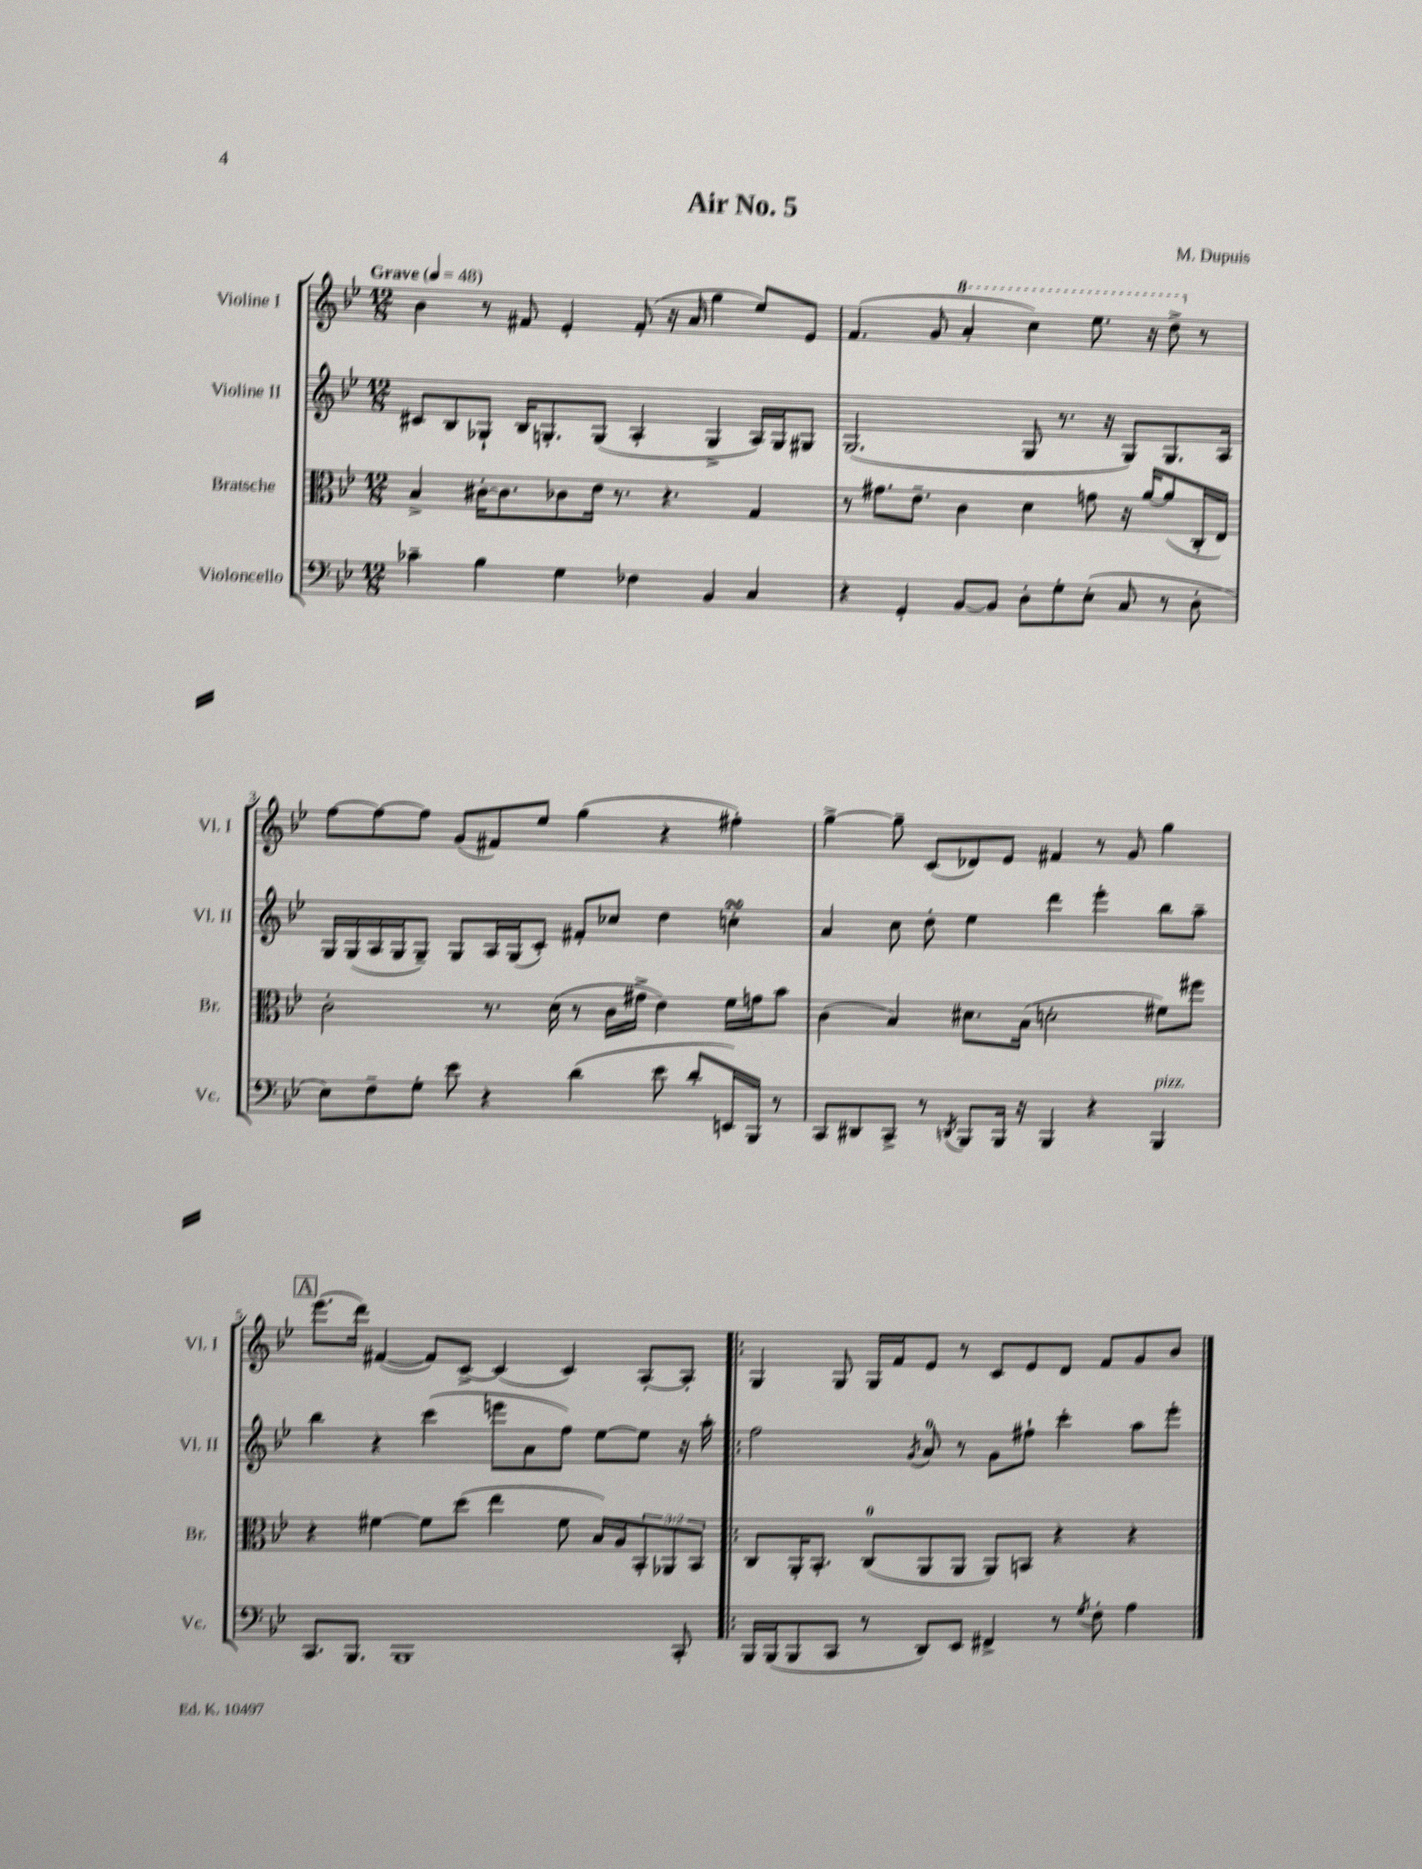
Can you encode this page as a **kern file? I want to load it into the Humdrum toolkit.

**kern	**kern	**kern	**kern
*staff4	*staff3	*staff2	*staff1
*clefF4	*clefC3	*clefG2	*clefG2
*k[b-e-]	*k[b-e-]	*k[b-e-]	*k[b-e-]
*M12/8	*M12/8	*M12/8	*M12/8
*MM48	*MM48	*MM48	*MM48
4c-~\	4B-^/	8c#/L	4b-\
.	.	8B-/	.
4B-\	[16c#'\LK	8G-`/J	8r
.	8.c#\]	.	.
.	.	16B-/LK	8f#/
.	.	8.G'/	.
4G\	8c-\	.	4e-'/
.	16e-\Jk	(8G/J	.
.	8.r	.	.
4F-\	.	4A'/	(8f#'/
.	4.r	.	16r
.	.	.	16a/
4BB-/	.	4G^/	4gg\
4C/	4G/	16A/LL)	8ee-/L)
.	.	16G/J	.
.	.	8G#/J	8e-/J
=	=	=	=
4r	8r	(2.G/	(4.f/
.	8.g#\L	.	.
4GG'/	.	.	.
.	8.e-~\J	.	.
.	.	.	8g/
[8BB-/L	4c\	.	4aa'/
8BB-/]J	.	.	.
8D'\L	4d\	8G/	4ccc\)
8G'\	.	8.r	.
(8E-'\J	8g\	.	8.eee-\
.	.	16r	.
8C/	16r	8G/L)	.
.	[16a/LK	.	16r
8r	(8a/]	8.G/	8ddd^\
8D'\	16C'/L	.	8r
.	16E-/JJ)	16A/Jk	.
=	=	=	=
8E-\L)	2c'\	16G/LL	[8ff\L
.	.	(16G/	.
8F~\	.	16A/	8ff\_
.	.	16G/J	.
8G'\J	.	8G~/J)	8ff\]J
8e-\	.	8G/L	(8g/L
4r	8.r	16A/L	8f#/)
.	.	(16G/J	.
.	.	8c'/J)	8ee-/J
.	(16d\	.	.
(4d\	8r	8f#'/L	(4gg\
.	16c\LL	8cc-/J	.
.	16g#^\JJ	.	.
8e-\	4e-\)	4dd\	4r
8d'/L	.	.	.
16EE/L)	16f\LL	4cc'\	4ff#'\)
16BBB-/JJ	16g\J	.	.
8r	8b-\J	.	.
=	=	=	=
8CC/L	(4c\	4a/	[4gg^\
8DD#/	.	.	.
8CC^/J	4B-/)	8cc\	8gg~\]
8r	.	8dd'\	(8c/L
8qDD/	.	.	.
8BBB-/L	8.d#\L	4ee-\	8d-/)
16BBB-/Jk	.	.	8e-/J
16r	(16B-\Jk	.	.
4BBB-/	2d'\	4ddd\	4f#/
4r	.	4eee-'\	8r
.	.	.	8g/
4BBB-/	8f#\L)	8bb-\L	4gg\
.	8ff#\J	8aa~\J	.
=	=	=	=
8.CC/L	4r	4bb-\	(8.eee-\L
8.BBB-/J	.	.	16ddd\Jk)
.	[4f#\	4r	([4f#/
1BBB-	.	.	.
.	8f#\]L	(4ccc\	8f#/]L)
.	(8dd\J	.	[8c^/J
.	4ee-\	8eee\L	(4c/]
.	.	8a\	.
.	8f#\	8ff\J)	4c/)
.	16B-/LL)	[8ee-\L	.
.	16A/J	.	.
.	12BB-'/	8ee-\]J	[8A'/L
.	12AA-/	.	.
8CC'/	.	16r	8A'/]J
.	12BB-/J	.	.
.	.	16aa'\	.
=!|:	=!|:	=!|:	=!|:
16BBB-/LL	8C/L	2ff\	4G/
(16BBB-/J	.	.	.
8BBB-/	16AA'/K	.	.
.	8.BB-'/J	.	.
8CC/J	.	.	8G/
8r	(8C/L	.	16G/LL
.	.	.	16f/J
.	.	8qg/	.
8DD/L)	8AA/	8a/	8e-/J
8EE-/J	8AA/J	8r	8r
4FF#^/	8AA/L)	8g\L	8c/L
.	8BB/J	8ff#`\J	8e-/
8r	4r	4ccc'\	8d/J
8qG/	.	.	.
8F'\	.	.	8f/L
4A\	4r	8aa\L	8g/
.	.	8eee-'\J	8b-/J
==	==	==	==
*-	*-	*-	*-
